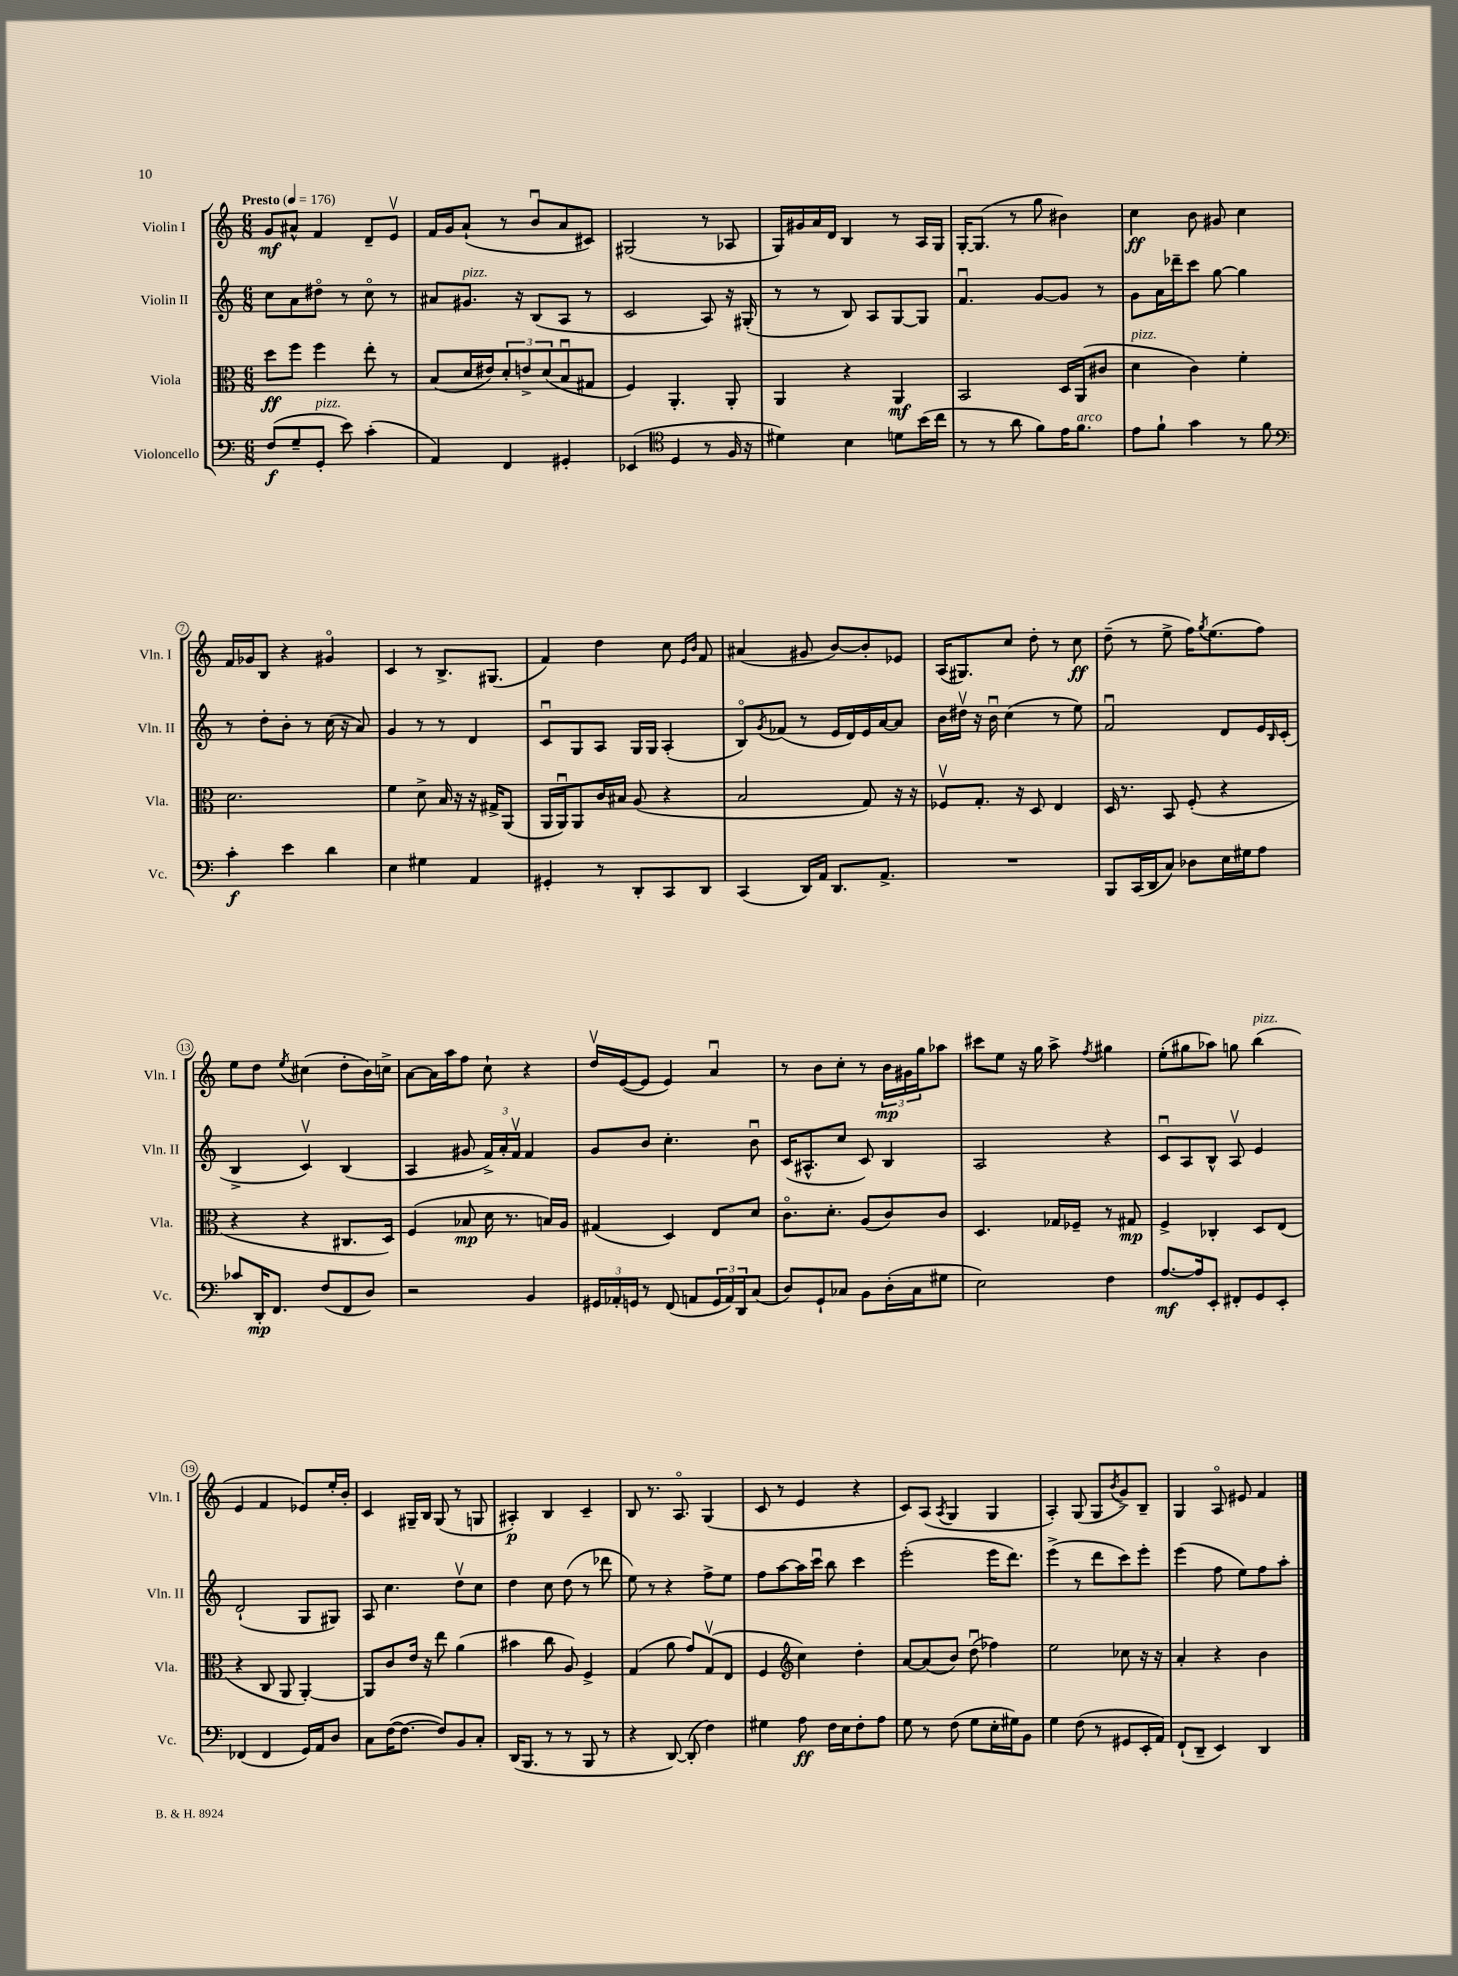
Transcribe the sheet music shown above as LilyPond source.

<<
\new StaffGroup <<
\new Staff = "s0" \with { instrumentName = "Violin I" shortInstrumentName = "Vln. I" } {
    \clef treble \key c \major \numericTimeSignature \time 6/8 \tempo "Presto" 4 = 176
    g'8\mf ais'8-^ f'4 d'8-- e'8\upbow |
    f'16 g'16 a'8-!( r8 b'8\downbow a'8 cis'8) |
    gis2( r8 aes8 |
    g16) gis'16 a'16 d'16 b4 r8 a16 g16 |
    g16~-. g8.( r8 g''8 bis'4) |
    c''4\ff b'8 gis'8 c''4 |
    f'16 ges'16 b8 r4 gis'4\flageolet |
    c'4 r8 b8.-> gis8.( |
    f'4) d''4 c''8 \grace { e'16 b'16 } f'8 |
    ais'4( gis'8 b'8~) b'8-. ees'8 |
    a16( gis8.) c''8 d''8-. r8 c''8\ff |
    d''8--( r8 e''8-> f''16) \acciaccatura { g''8 } e''8.( f''8) |
    e''8 d''8 \acciaccatura { e''8 } cis''4( d''8-. b'16) c''16-> |
    a'8~ a'16 a''16 f''8 c''8-! r4 |
    d''16\upbow e'16~( e'8 e'4) a'4\downbow |
    r8 b'8 c''8-. r8 \tuplet 3/2 { b'16\mp gis'16 g''16 } aes''8 |
    cis'''8 e''8 r16 g''16 a''8-> \acciaccatura { f''8 } gis''4 |
    e''8-.( gis''8 aes''8) g''8 b''4^\markup { \italic "pizz." }( |
    e'4 f'4 ees'8) e''16-. b'16-. |
    c'4 gis16-- b16 gis8( r8 g8 |
    ais4-.\p) b4 c'4-- |
    b8 r8. a8.\flageolet g4( |
    c'8 r8 e'4 r4 |
    c'8) a8( \acciaccatura { a8 } g4 g4 |
    a4-.) g8( g8 \acciaccatura { b'8 } g'8->) b8-- |
    g4 a8\flageolet eis'8 f'4 \bar "|." |
}
\new Staff = "s1" \with { instrumentName = "Violin II" shortInstrumentName = "Vln. II" } {
    \clef treble \key c \major \numericTimeSignature \time 6/8
    c''8 a'8 dis''8\flageolet r8 c''8\flageolet r8 |
    ais'8 gis'8.^\markup { \italic "pizz." } r16 b8( a8 r8 |
    c'2 a8) r16 gis16-.( |
    r8 r8 b8) a8 g8~ g8 |
    f'4.\downbow g'8~ g'8 r8 |
    g'8 a'16 des'''16-- c'''8 g''8~ g''4 |
    r8 d''8-. b'8-. r8 c''16( r16 a'8) |
    g'4 r8 r8 d'4 |
    c'8\downbow g8 a8 g16 g16 a4-.( |
    b8\flageolet) \acciaccatura { g'8 } fes'8( r8 e'16 d'16) e'16 a'16~ a'8 |
    b'16 dis''16\upbow r16 b'16\downbow c''4( r8 e''8) |
    f'2\downbow d'8 e'16 \grace { b16 } c'16-.( |
    b4-> c'4\upbow) b4( |
    a4 gis'8 \tuplet 3/2 { f'16->) a'16-. f'16\upbow } f'4 |
    g'8 b'8 c''4.-. b'8\downbow |
    c'16( ais8.-^ c''8 c'8) b4 |
    a2 r4 |
    c'8\downbow a8 b8-^ a8\upbow e'4 |
    d'2-!( g8 gis8) |
    a8 c''4. d''8\upbow c''8 |
    d''4 c''8 d''8( r8 des'''8 |
    e''8) r8 r4 f''8-> e''8 |
    f''8 a''8~ a''16 c'''16\downbow b''8 c'''4 |
    e'''2-.( e'''16 d'''8.) |
    e'''4->( r8 d'''8 c'''8) e'''8-. |
    e'''4( f''8 e''8) f''8 a''8-. \bar "|." |
}
\new Staff = "s2" \with { instrumentName = "Viola" shortInstrumentName = "Vla." } {
    \clef alto \key c \major \numericTimeSignature \time 6/8
    d''8\ff f''8 f''4 e''8-. r8 |
    b8( d'16 eis'16) \tuplet 3/2 { d'8-. e'8-> d'8( } b8\downbow gis8 |
    f4) a,4.-. a,8-. |
    a,4 r4 a,4\mf |
    b,2 d16 a,16( cis'8 |
    d'4^\markup { \italic "pizz." } c'4) f'4-. |
    d'2. |
    f'4 d'8-> b16 r16 r16 gis16-> a,8( |
    a,16 a,16\downbow) a,8 c'16 bis16 a8( r4 |
    b2 g8) r16 r16 |
    fes8\upbow g8.-. r16 d8 e4 |
    d16 r8. b,8 f8-.( r4 |
    r4 r4 cis8. d16) |
    f4( bes8\mp d'16 r8. b16) a16 |
    gis4( d4) e8 d'8 |
    c'8.\flageolet d'8.-. a8( c'8) c'8 |
    d4. ges16 fes16-- r8 gis8\mp |
    f4-> ces4-. d8 e8( |
    r4 c8 a,8 a,4~-.) |
    a,8 c'8 e'16 r16 e''8 a'4( |
    bis'4 c''8 a8) f4-> |
    g4( a'8 g'8) g8\upbow( e8 |
    f4 \clef treble c''4) d''4-. |
    a'8~ a'8( b'8) d''8\downbow( fes''4) |
    e''2 ces''8 r16 r16 |
    a'4-. r4 b'4 \bar "|." |
}
\new Staff = "s3" \with { instrumentName = "Violoncello" shortInstrumentName = "Vc." } {
    \clef bass \key c \major \numericTimeSignature \time 6/8
    f8\f( g8-- g,8-.^\markup { \italic "pizz." } e'8) c'4-.( |
    a,4) f,4 gis,4-. |
    ees,4( \clef tenor d4 r8 f16 r16 |
    dis'4) b4 d'8 b'16( c''16 |
    r8 r8 a'8 f'8) e'16 f'8.^\markup { \italic "arco" } |
    e'8 f'8-! g'4 r8 f'8 |
    \clef bass c'4-.\f e'4 d'4 |
    e4 gis4 a,4 |
    gis,4-. r8 d,8-. c,8 d,8 |
    c,4( d,16) a,16 d,8. a,8.-> |
    R2. |
    b,,8 c,16( d,16 c8) des8 e16 gis16 a8 |
    ces'8 d,16-.\mp f,8. f8( f,8 d8) |
    r2 b,4 |
    \tuplet 3/2 { gis,16 aes,16-. g,16 } r8 f,8( a,8 \tuplet 3/2 { g,16 a,16) d,16 } c8( |
    d8) g,8-! ces8 b,8 d16-.( ces16 gis8 |
    e2) f4 |
    a8.~\mf a16 e,8-. fis,8-. g,8 e,8-. |
    fes,4( fes,4 g,16) a,16 d8 |
    c8 f16~( f8.~ f8) b,8 c8-. |
    d,16( b,,8. r8 r8 b,,8 r8 |
    r4 d,8~) d,8-.( f4) |
    gis4 a8\ff f16 e16 f8-. a8 |
    g8 r8 f8( g8 e16-. gis16) b,8 |
    g4 f8( r8 gis,8 e,16-. a,16) |
    f,8-!( d,8-- e,4) d,4 \bar "|." |
}
>>
>>
\layout { \context { \Score \override BarNumber.stencil = #(make-stencil-circler 0.1 0.3 ly:text-interface::print) } }
